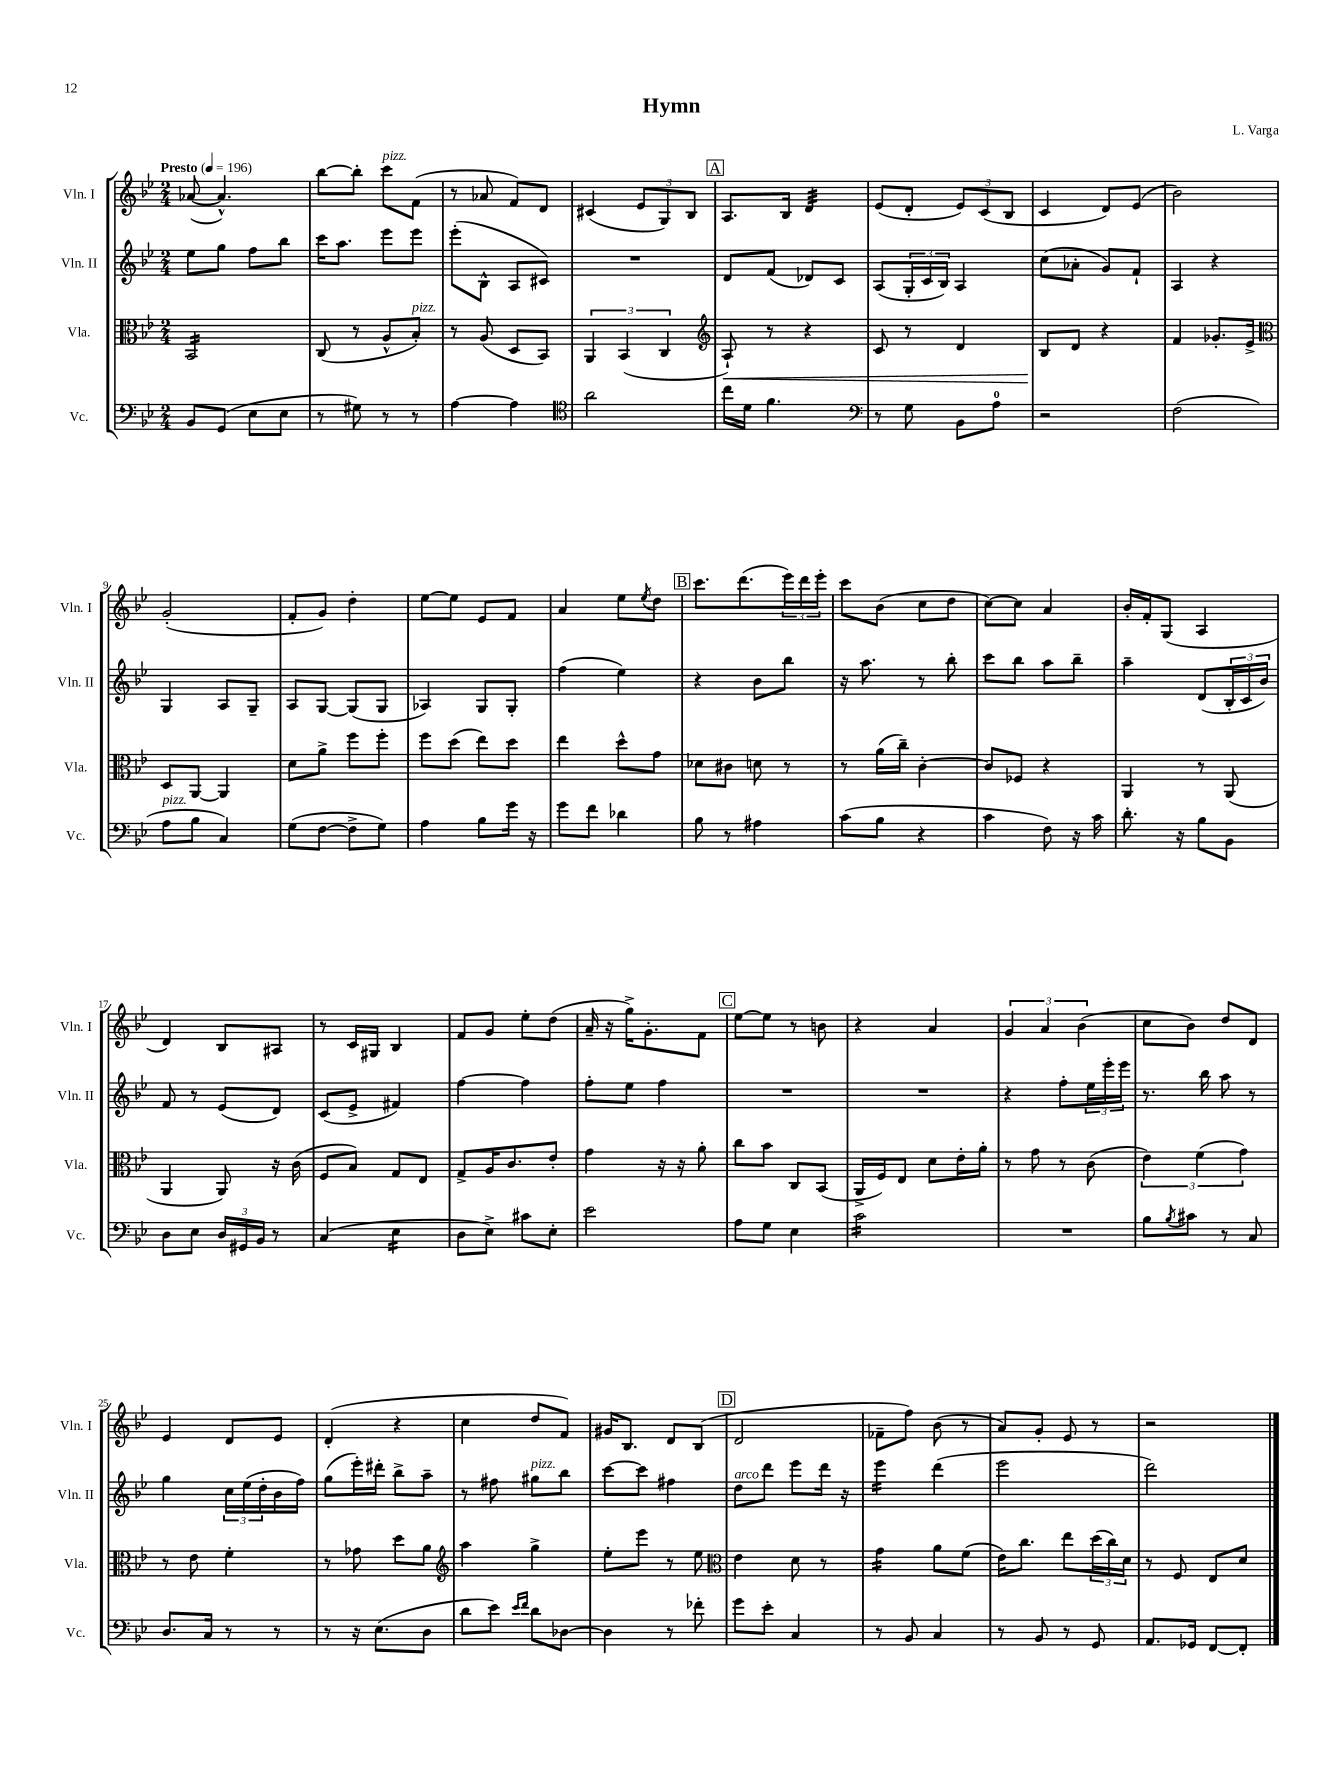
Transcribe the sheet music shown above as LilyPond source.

\header { title = "Hymn" composer = "L. Varga" }
<<
\new StaffGroup <<
\new Staff = "s0" \with { instrumentName = "Vln. I" shortInstrumentName = "Vln. I" } {
    \clef treble \key bes \major \numericTimeSignature \time 2/4 \tempo "Presto" 4 = 196
    aes'8~( aes'4.-^) |
    bes''8~ bes''8-. c'''8^\markup { \italic "pizz." } f'8( |
    r8 aes'8 f'8) d'8 |
    cis'4( \tuplet 3/2 { ees'8 g8) bes8 } |
    \mark \markup { \box "A" } a8. bes16 d'4:32 |
    ees'8( d'8-. \tuplet 3/2 { ees'8) c'8( bes8 } |
    c'4 d'8) ees'8( |
    bes'2) |
    g'2-.( |
    f'8-. g'8) d''4-. |
    ees''8~ ees''8 ees'8 f'8 |
    a'4 ees''8 \acciaccatura { ees''8 } d''8 |
    \mark \markup { \box "B" } c'''8. d'''8.( \tuplet 3/2 { ees'''16) d'''16 ees'''16-. } |
    c'''8 bes'8( c''8 d''8 |
    c''8~) c''8 a'4 |
    bes'16-. f'16-. g8( a4 |
    d'4) bes8 ais8 |
    r8 c'16 gis16 bes4 |
    f'8 g'8 ees''8-. d''8( |
    a'16-- r16 g''16->) g'8.-. f'8 |
    \mark \markup { \box "C" } ees''8~ ees''8 r8 b'8 |
    r4 a'4 |
    \tuplet 3/2 { g'4 a'4 bes'4( } |
    c''8 bes'8) d''8 d'8 |
    ees'4 d'8 ees'8 |
    d'4-.( r4 |
    c''4 d''8 f'8) |
    gis'16 bes8. d'8 bes8( |
    \mark \markup { \box "D" } d'2 |
    fes'8-- f''8) bes'8( r8 |
    a'8) g'8-. ees'8 r8 |
    r2 \bar "|." |
}
\new Staff = "s1" \with { instrumentName = "Vln. II" shortInstrumentName = "Vln. II" } {
    \clef treble \key bes \major \numericTimeSignature \time 2/4
    ees''8 g''8 f''8 bes''8 |
    c'''16 a''8. ees'''8 ees'''8 |
    ees'''8-.( bes8-^ a8 cis'8) |
    R2 |
    \mark \markup { \box "A" } d'8 f'8( des'8) c'8 |
    a8( \tuplet 3/2 { g16-. c'16 bes16) } a4 |
    c''8( aes'8-. g'8) f'8-! |
    a4 r4 |
    g4 a8 g8-- |
    a8 g8~ g8( g8 |
    aes4) g8 g8-. |
    f''4( ees''4) |
    \mark \markup { \box "B" } r4 bes'8 bes''8 |
    r16 a''8. r8 bes''8-. |
    c'''8 bes''8 a''8 bes''8-- |
    a''4-- d'8( \tuplet 3/2 { bes16-. c'16 bes'16) } |
    f'8 r8 ees'8( d'8) |
    c'8( ees'8-> fis'4) |
    f''4~ f''4 |
    f''8-. ees''8 f''4 |
    \mark \markup { \box "C" } R2 |
    R2 |
    r4 f''8-. \tuplet 3/2 { ees''16 ees'''16-. ees'''16 } |
    r8. bes''16 a''8 r8 |
    g''4 \tuplet 3/2 { c''16 ees''16( d''16-. } bes'16 f''16) |
    g''8( ees'''16-.) dis'''16-. bes''8-> a''8-- |
    r8 fis''8 gis''8^\markup { \italic "pizz." } bes''8 |
    c'''8~ c'''8 fis''4 |
    \mark \markup { \box "D" } d''8^\markup { \italic "arco" } d'''8 ees'''8 d'''16 r16 |
    ees'''4:16 d'''4( |
    ees'''2 |
    d'''2) \bar "|." |
}
\new Staff = "s2" \with { instrumentName = "Vla." shortInstrumentName = "Vla." } {
    \clef alto \key bes \major \numericTimeSignature \time 2/4
    bes,2:16 |
    c8( r8 a8-^ bes8-.^\markup { \italic "pizz." }) |
    r8 a8( d8 bes,8) |
    \tuplet 3/2 { a,4 bes,4( c4 } |
    \mark \markup { \box "A" } \clef treble a8-!\<) r8 r4 |
    c'8 r8 d'4 |
    bes8\! d'8 r4 |
    f'4 ges'8.-. ees'16-> |
    \clef alto d8 a,8~ a,4 |
    d'8 a'8-> f''8 f''8-. |
    f''8 d''8( ees''8) d''8 |
    ees''4 d''8-^ g'8 |
    \mark \markup { \box "B" } des'8 cis'8 d'8 r8 |
    r8 a'16( c''16--) c'4~-. |
    c'8 fes8 r4 |
    a,4 r8 a,8( |
    a,4 a,8) r16 c'16( |
    f8 bes8) g8 ees8 |
    g8-> a16 c'8. ees'8-. |
    g'4 r16 r16 a'8-. |
    \mark \markup { \box "C" } c''8 bes'8 c8 bes,8( |
    a,16-> f16) ees8 d'8 ees'16-. a'16-. |
    r8 g'8 r8 c'8( |
    \tuplet 3/2 { ees'4) f'4( g'4) } |
    r8 ees'8 f'4-. |
    r8 ges'8 d''8 a'8 |
    \clef treble a''4 g''4-> |
    ees''8-. ees'''8 r8 ees''8 |
    \mark \markup { \box "D" } \clef alto ees'4 d'8 r8 |
    g'4:16 a'8 f'8( |
    ees'16) c''8. ees''8 \tuplet 3/2 { d''16( c''16) d'16 } |
    r8 f8 ees8 d'8 \bar "|." |
}
\new Staff = "s3" \with { instrumentName = "Vc." shortInstrumentName = "Vc." } {
    \clef bass \key bes \major \numericTimeSignature \time 2/4
    bes,8 g,8( ees8 ees8 |
    r8 gis8) r8 r8 |
    a4~ a4 |
    \clef tenor a'2 |
    \mark \markup { \box "A" } c''16 d'16 f'4. |
    \clef bass r8 g8 bes,8 a8-0 |
    r2 |
    f2( |
    a8^\markup { \italic "pizz." } bes8 c4) |
    g8( f8~ f8-> g8) |
    a4 bes8 g'16 r16 |
    g'8 f'8 des'4 |
    \mark \markup { \box "B" } bes8 r8 ais4 |
    c'8( bes8 r4 |
    c'4 f8) r16 c'16 |
    d'8.-. r16 bes8 bes,8 |
    d8 ees8 \tuplet 3/2 { d16 gis,16 bes,16 } r8 |
    c4( ees4:16 |
    d8 ees8->) cis'8 ees8-. |
    ees'2 |
    \mark \markup { \box "C" } a8 g8 ees4 |
    c'2:16 |
    R2 |
    bes8 \acciaccatura { bes8 } cis'8 r8 c8 |
    d8. c16 r8 r8 |
    r8 r16 ees8.( d8 |
    d'8 ees'8) \grace { ees'16 f'16 } d'8 des8~ |
    des4 r8 fes'8-. |
    \mark \markup { \box "D" } g'8 ees'8-. c4 |
    r8 bes,8 c4 |
    r8 bes,8 r8 g,8 |
    a,8. ges,16 f,8~ f,8-. \bar "|." |
}
>>
>>
